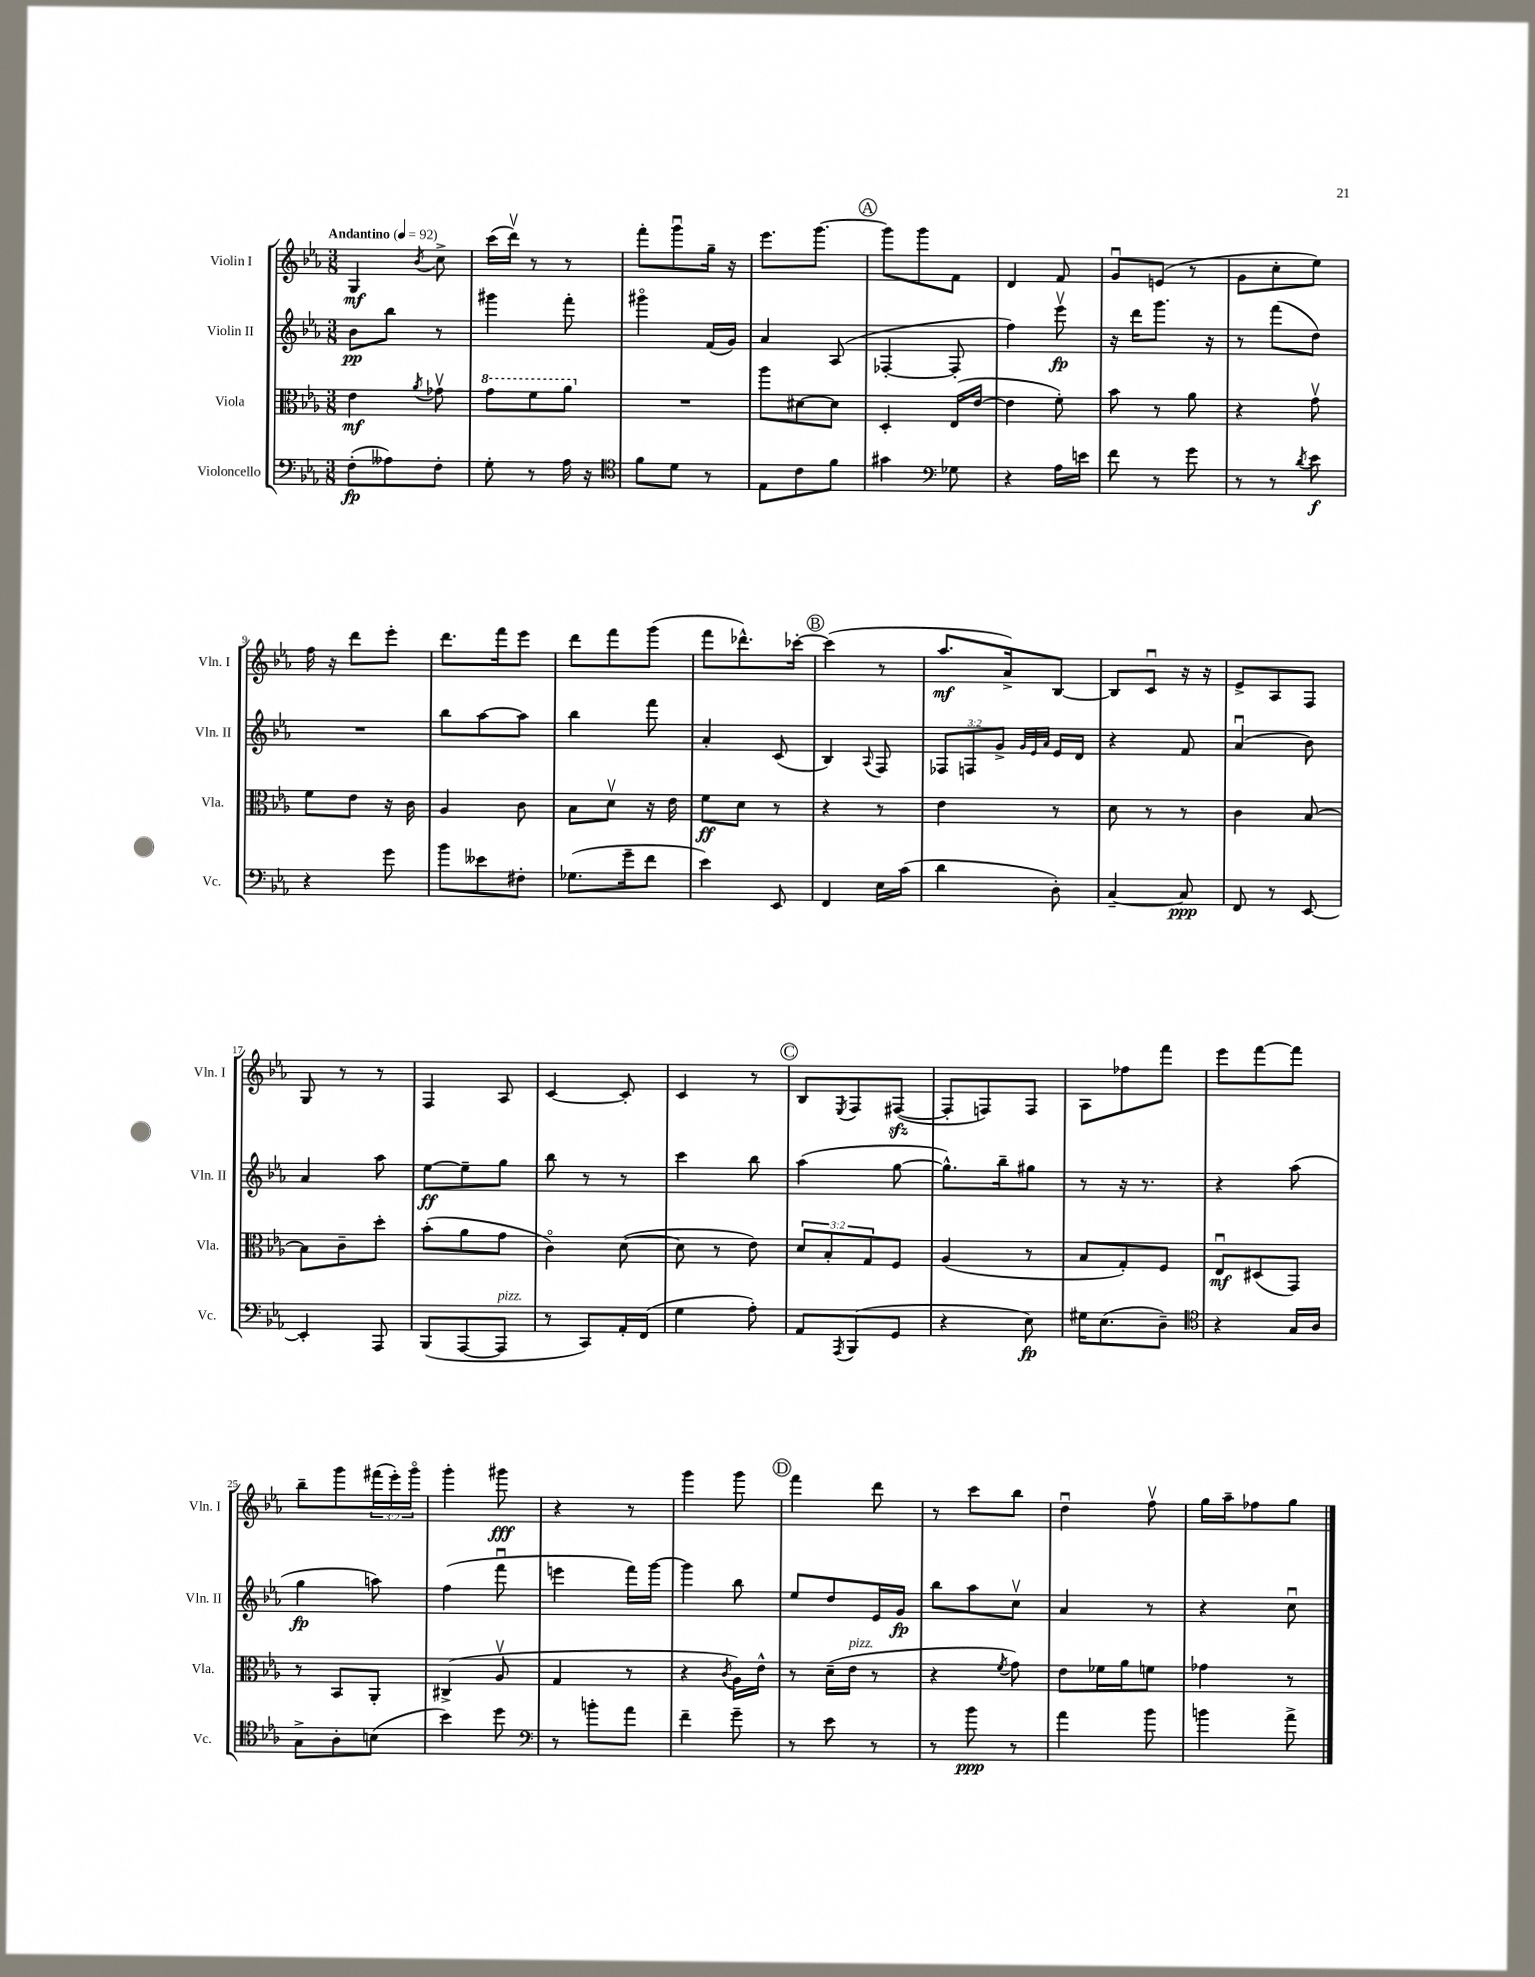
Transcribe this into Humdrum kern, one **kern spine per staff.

**kern	**dynam	**kern	**dynam	**kern	**dynam	**kern	**dynam
*part4	*part4	*part3	*part3	*part2	*part2	*part1	*part1
*staff4	*staff4	*staff3	*staff3	*staff2	*staff2	*staff1	*staff1
*I"Violoncello	*	*I"Viola	*	*I"Violin II	*	*I"Violin I	*
*I'Vc.	*	*I'Vla.	*	*I'Vln. II	*	*I'Vln. I	*
*clefF4	*	*clefC3	*	*clefG2	*	*clefG2	*
*k[b-e-a-]	*	*k[b-e-a-]	*	*k[b-e-a-]	*	*k[b-e-a-]	*
*M3/8	*	*M3/8	*	*M3/8	*	*M3/8	*
*MM92	*	*MM92	*	*MM92	*	*MM92	*
=1	=1	=1	=1	=1	=1	=1	=1
!	!	!	!	!	!	!LO:TX:a:B:t=Andantino	!
(8F'\L	fp	4e-\	mf	8b-\L	pp	4G/	mf
8A--X\)	.	.	.	8bb-\J	.	.	.
.	.	8qa-/	.	.	.	8qb-/	.
8F'\J	.	8g-Xv\	.	8r	.	8cc^\	.
=2	=2	=2	=2	=2	=2	=2	=2
*	*	*8va	*	*	*	*	*
8G'\	.	8gg\L	.	4ggg#X\	.	(16ccc\LL	.
.	.	.	.	.	.	16dddv\JJ)	.
8r	.	8ff\	.	.	.	8r	.
16A-\	.	8aa-\J	.	8fff'\	.	8r	.
16r	.	.	.	.	.	.	.
=3	=3	=3	=3	=3	=3	=3	=3
*clefC4	*	*	*	*	*	*	*
*	*	*X8va	*	*	*	*	*
8f\L	.	4.r	.	4ggg#X\	.	8fff'\L	.
8d\J	.	.	.	.	.	8gggu\	.
8r	.	.	.	(16f/LL	.	16gg~\Jk	.
.	.	.	.	16g/JJ)	.	16r	.
=4	=4	=4	=4	=4	=4	=4	=4
8E-\L	.	8aa-\L	.	4a-/	.	8.eee-\L	.
8c\	.	[8d#X\	.	.	.	.	.
.	.	.	.	.	.	[8.ggg\J	.
8f\J	.	8d#\J]	.	(8A-/	.	.	.
!!LO:REH:place=s1:t=A
=5	=5	=5	=5	=5	=5	=5	=5
4g#X\	.	4D'/	.	[4F-X'/	.	8ggg\L]	.
.	.	.	.	.	.	8ggg\	.
*clefF4	*	*	*	*	*	*	*
8G-X\	.	(16E-/LL	.	8F-'/]	.	8f\J	.
.	.	[16e-/JJ	.	.	.	.	.
=6	=6	=6	=6	=6	=6	=6	=6
4r	.	4e-\]	.	4ff\)	.	4d/	.
16A-\LL	.	8f'\)	.	8eee-v\	fp	8f/	.
16en\JJ	.	.	.	.	.	.	.
=7	=7	=7	=7	=7	=7	=7	=7
8f\	.	8b-\	.	16r	.	8gu/L	.
.	.	.	.	16ddd\KL	.	.	.
8r	.	8r	.	8.ggg\J	.	(8en/J	.
8g\	.	8a-\	.	.	.	8r	.
.	.	.	.	16r	.	.	.
=8	=8	=8	=8	=8	=8	=8	=8
8r	.	4r	.	8r	.	8g\L	.
8r	.	.	.	(8fff\L	.	8cc'\	.
8qd/	.	.	.	.	.	.	.
8e-\	f	8gv\	.	8dd\J)	.	8ee-\J)	.
!!LO:LB:g=z
=9	=9	=9	=9	=9	=9	=9	=9
4r	.	8f\L	.	4.r	.	16ff\	.
.	.	.	.	.	.	16r	.
.	.	8e-\J	.	.	.	8ddd\L	.
8g\	.	16r	.	.	.	8eee-'\J	.
.	.	16c\	.	.	.	.	.
=10	=10	=10	=10	=10	=10	=10	=10
8b-\L	.	4A-/	.	8bb-\L	.	8.ddd\L	.
8e--X\	.	.	.	[8aa-\	.	.	.
.	.	.	.	.	.	16fff\k	.
8F#X'\J	.	8c\	.	8aa-\J]	.	8eee-\J	.
=11	=11	=11	=11	=11	=11	=11	=11
(8.G-X\L	.	8B-\L	.	4bb-\	.	8ddd\L	.
.	.	8dv\J	.	.	.	8fff\	.
16g~\k	.	.	.	.	.	.	.
8f\J	.	16r	.	8fff\	.	(8ggg\J	.
.	.	16e-\	.	.	.	.	.
=12	=12	=12	=12	=12	=12	=12	=12
4e-\)	.	8f\L	ff	4a-'/	.	8fff\L	.
.	.	8d\J	.	.	.	8.ddd-X^^\)	.
8EE-/	.	8r	.	(8c/	.	.	.
.	.	.	.	.	.	[16ccc-X'\Jk	.
!!LO:REH:place=s1:t=B
=13	=13	=13	=13	=13	=13	=13	=13
4FF/	.	4r	.	4B-/)	.	(4ccc-\]	.
.	.	.	.	8qqA-/	.	.	.
16E-\LL	.	8r	.	8F/	.	8r	.
(16c\JJ	.	.	.	.	.	.	.
=14	=14	=14	=14	=14	=14	=14	=14
4d\	.	4e-\	.	12F-X/L	.	8.aa-/L	mf
.	.	.	.	12Fn/	.	.	.
.	.	.	.	12g^/J	.	.	.
.	.	.	.	.	.	16a-^/k)	.
.	.	.	.	32qqg/LLL	.	.	.
.	.	.	.	32qqe-/	.	.	.
.	.	.	.	32qqa-/JJJ	.	.	.
8D'\)	.	8r	.	16e-/LL	.	[8B-/J	.
.	.	.	.	16d/JJ	.	.	.
=15	=15	=15	=15	=15	=15	=15	=15
[4C~/	.	8d\	.	4r	.	8B-/L]	.
.	.	8r	.	.	.	8cu/J	.
8C/]	ppp	8r	.	8f/	.	16r	.
.	.	.	.	.	.	16r	.
=16	=16	=16	=16	=16	=16	=16	=16
8FF/	.	4c\	.	(4a-u/	.	8e-^/L	.
8r	.	.	.	.	.	8A-/	.
[8EE-/	.	[8B-/	.	8b-\)	.	8F/J	.
!!LO:LB:g=z
=17	=17	=17	=17	=17	=17	=17	=17
4EE-'/]	.	8B-\L]	.	4a-/	.	8G/	.
.	.	8c~\	.	.	.	8r	.
8AAA-/	.	8dd'\J	.	8aa-\	.	8r	.
=18	=18	=18	=18	=18	=18	=18	=18
(8BBB-/L	.	(8b-'\L	.	[8ee-\L	ff	4F/	.
[8AAA-/	.	8a-\	.	8ee-~\]	.	.	.
!LO:TX:a:i:t=pizz.	!	!	!	!	!	!	!
8AAA-/J]	.	8g\J	.	8gg\J	.	8A-/	.
=19	=19	=19	=19	=19	=19	=19	=19
8r	.	4c\)	.	8bb-\	.	[4c/	.
8CC/L)	.	.	.	8r	.	.	.
16AA-'/L	.	([8d\	.	8r	.	8c'/]	.
(16FF/JJ	.	.	.	.	.	.	.
=20	=20	=20	=20	=20	=20	=20	=20
4G\	.	8d\]	.	4ccc\	.	4c/	.
.	.	8r	.	.	.	.	.
8A-'\)	.	8e-\)	.	8bb-\	.	8r	.
!!LO:REH:place=s1:t=C
=21	=21	=21	=21	=21	=21	=21	=21
8AA-/L	.	12d/L	.	(4aa-\	.	8B-/L	.
.	.	12B-'/	.	.	.	.	.
8qAAA-/	.	.	.	.	.	8qE-/	.
(8BBB-/	.	.	.	.	.	8F/	.
.	.	12G/	.	.	.	.	.
8GG/J	.	8F/J	.	[8gg\	.	([8F#Xzz/J	.
=22	=22	=22	=22	=22	=22	=22	=22
4r	.	(4A-/	.	8.gg^^\L])	.	8F#'/L]	.
.	.	.	.	.	.	8Fn/)	.
.	.	.	.	16bb-~\k	.	.	.
8E-\)	fp	8r	.	8gg#X\J	.	8F/J	.
=23	=23	=23	=23	=23	=23	=23	=23
16G#X\KL	.	8B-/L	.	8r	.	8A-\L	.
(8.E-\	.	.	.	.	.	.	.
.	.	8G'/)	.	16r	.	8ff-X\	.
.	.	.	.	8.r	.	.	.
8D~\J)	.	8F/J	.	.	.	8fff\J	.
=24	=24	=24	=24	=24	=24	=24	=24
*clefC4	*	*	*	*	*	*	*
4r	.	8E-u/L	mf	4r	.	8eee-\L	.
.	.	(8D#X/	.	.	.	[8fff\	.
16G/LL	.	8GG/J)	.	(8aa-\	.	8fff\J]	.
16A-/JJ	.	.	.	.	.	.	.
!!LO:LB:g=z
=25	=25	=25	=25	=25	=25	=25	=25
8G^\L	.	8r	.	4gg\	fp	8bb-~\L	.
8A-'\	.	8BB-/L	.	.	.	8ggg\	.
(8Bn\J	.	8AA-'/J	.	8aan\)	.	(24fff#X\L	.
.	.	.	.	.	.	24eee-'\)	.
.	.	.	.	.	.	24ggg\JJ	.
=26	=26	=26	=26	=26	=26	=26	=26
4b-\)	.	(4C#X^/	.	(4ff\	.	4ggg'\	.
8dd\	.	8A-v/	.	8fffu\	.	8ggg#X\	fff
=27	=27	=27	=27	=27	=27	=27	=27
*clefF4	*	*	*	*	*	*	*
8r	.	4G/	.	4eeen\	.	4r	.
8bn'\L	.	.	.	.	.	.	.
8a-\J	.	8r	.	16fff\LL)	.	8r	.
.	.	.	.	[16ggg\JJ	.	.	.
=28	=28	=28	=28	=28	=28	=28	=28
4f~\	.	4r	.	4ggg\]	.	4ggg\	.
.	.	8qc/	.	.	.	.	.
8g~\	.	16A-\LL)	.	8bb-\	.	8ggg\	.
.	.	16e-^^\JJ	.	.	.	.	.
!!LO:REH:place=s1:t=D
=29	=29	=29	=29	=29	=29	=29	=29
8r	.	8r	.	8ee-/L	.	4fff\	.
8e-\	.	(16d~\LL	.	8dd/	.	.	.
!	!	!LO:TX:a:i:t=pizz.	!	!	!	!	!
.	.	16e-\JJ	.	.	.	.	.
8r	.	8r	.	16e-/L	.	8ddd\	.
.	.	.	.	16g/JJ	fp	.	.
=30	=30	=30	=30	=30	=30	=30	=30
8r	.	4r	.	8bb-\L	.	8r	.
8b-\	ppp	.	.	8aa-\	.	8ccc\L	.
.	.	8qf/	.	.	.	.	.
8r	.	8g\)	.	8ccv\J	.	8bb-\J	.
=31	=31	=31	=31	=31	=31	=31	=31
4a-\	.	8e-\L	.	4a-/	.	4ddu\	.
.	.	16f-X\L	.	.	.	.	.
.	.	16a-\J	.	.	.	.	.
8b-\	.	8fn\J	.	8r	.	8ffv\	.
=32	=32	=32	=32	=32	=32	=32	=32
4bn\	.	4g-X\	.	4r	.	16gg\LL	.
.	.	.	.	.	.	16aa-~\J	.
.	.	.	.	.	.	8ff-X\	.
8a-^\	.	8r	.	8ccu\	.	8gg\J	.
==	==	==	==	==	==	==	==
*-	*-	*-	*-	*-	*-	*-	*-
